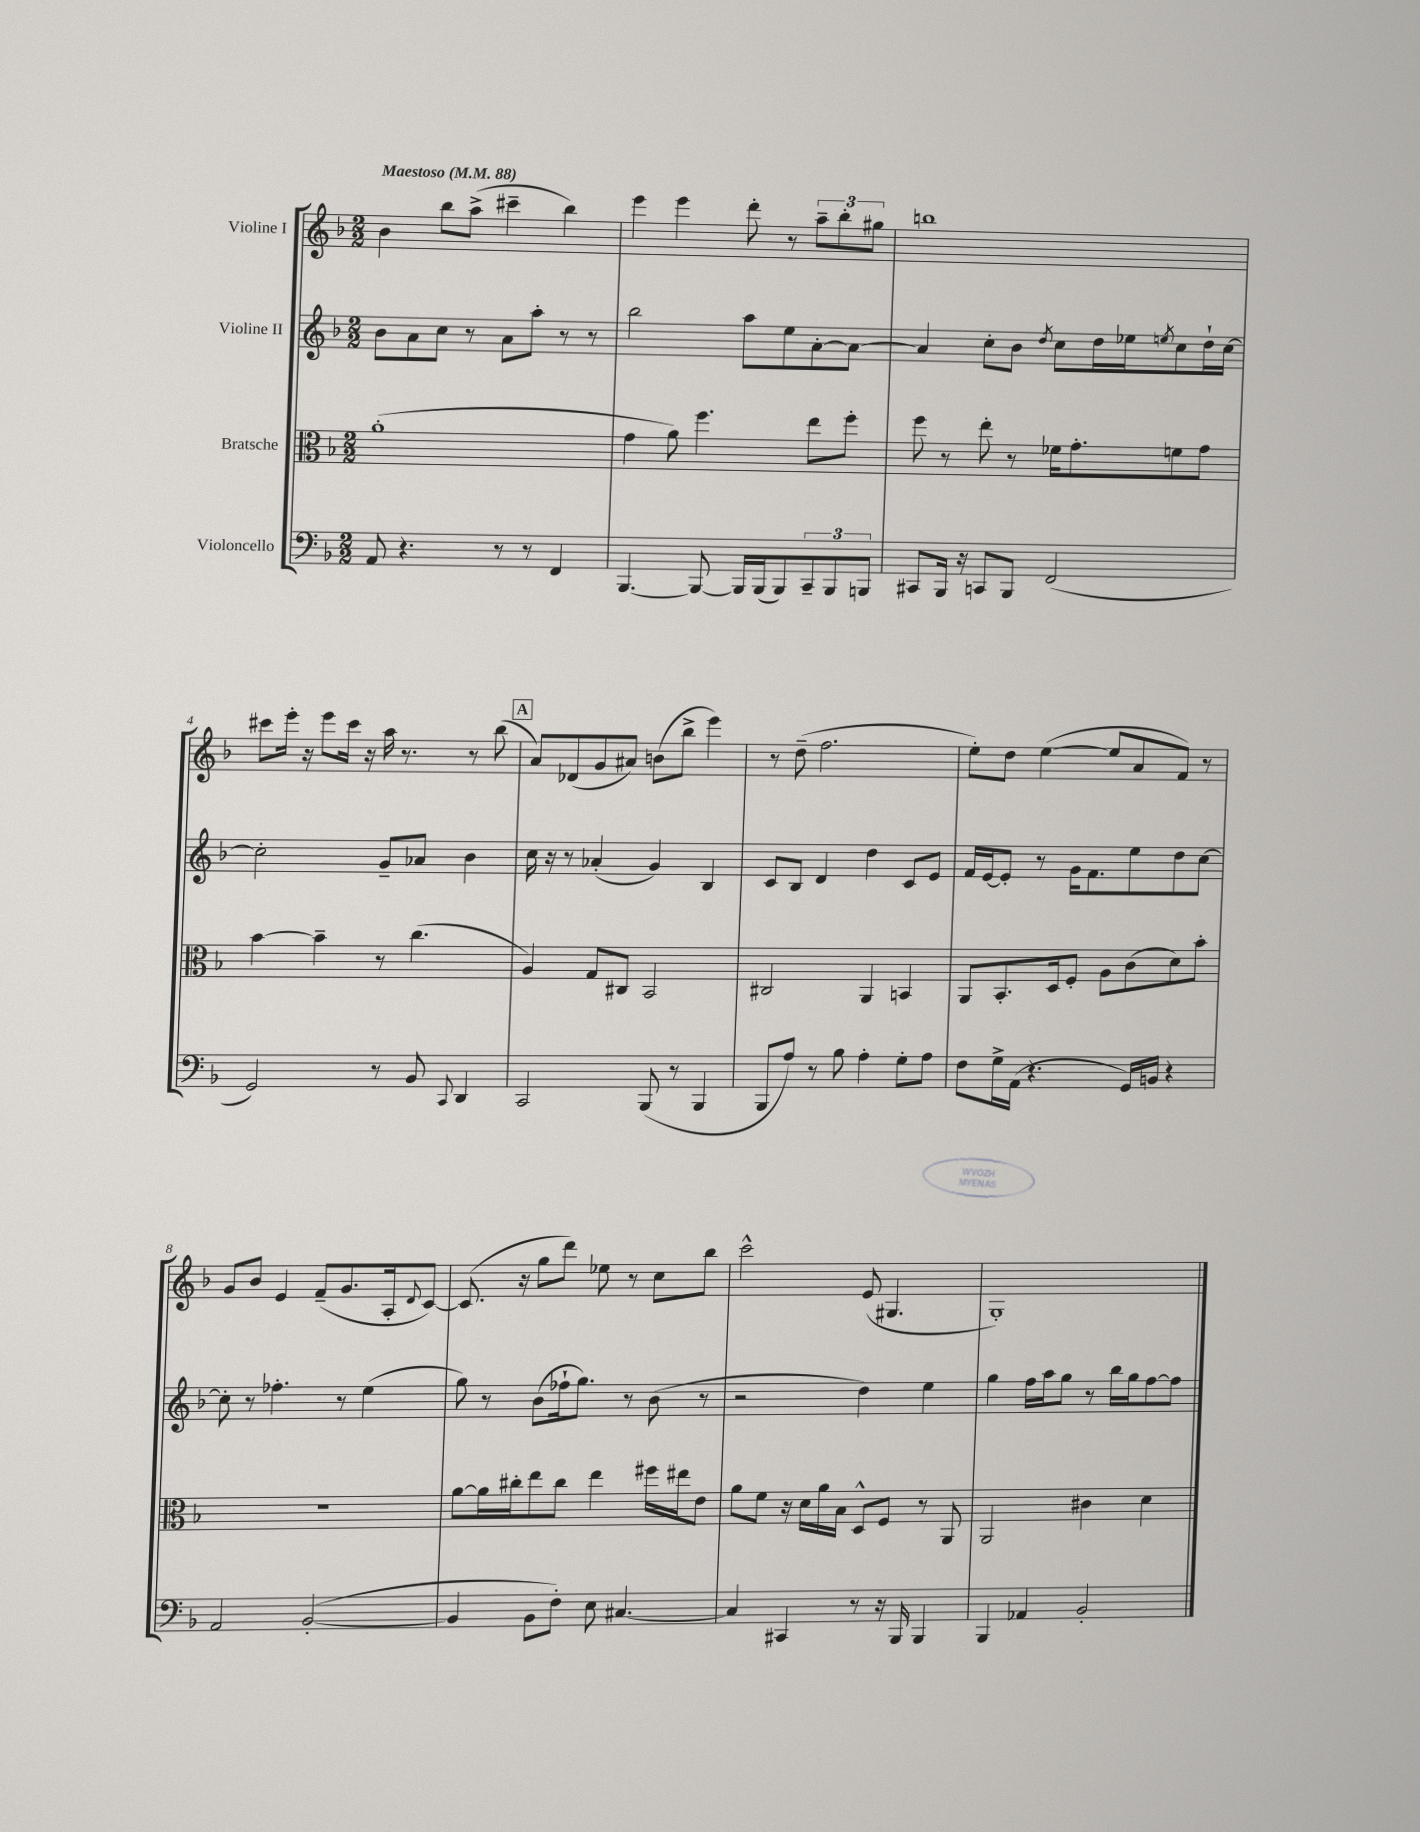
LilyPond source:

<<
\new StaffGroup <<
\new Staff = "s0" \with { instrumentName = "Violine I" } {
    \clef treble \key f \major \numericTimeSignature \time 2/2 \tempo "Maestoso" 4 = 88
    bes'4 bes''8 a''8->( cis'''4-- bes''4) |
    e'''4 e'''4 d'''8-. r8 \tuplet 3/2 { a''8-- bes''8-. gis''8 } |
    b''1 |
    cis'''8 e'''16-. r16 e'''8 cis'''16 r16 a''16 r8. r8 bes''8( |
    \mark \markup { \box "A" } a'8) des'8( g'8 ais'8) b'8( bes''8-> e'''4) |
    r8 d''8--( f''2. |
    e''8-.) d''8 e''4~( e''8 a'8 f'8) r8 |
    g'8 bes'8 e'4 f'8--( g'8. a16-. \appoggiatura { d'8 } c'8~) |
    c'8.( r16 g''8 d'''8) ees''8 r8 c''8 bes''8 |
    c'''2-^ e'8( gis4. |
    g1-.) \bar "|." |
}
\new Staff = "s1" \with { instrumentName = "Violine II" } {
    \clef treble \key f \major \numericTimeSignature \time 2/2
    bes'8 a'8 c''8 r8 a'8 a''8-. r8 r8 |
    bes''2 a''8 e''8 a'8~-. a'8~ |
    a'4 c''8-. bes'8 \acciaccatura { d''8 } c''8 d''16 ees''16 \acciaccatura { e''8 } c''8 d''16-! c''16~ |
    c''2-. g'8-- aes'8 bes'4 |
    \mark \markup { \box "A" } c''16 r16 r8 aes'4-.( g'4) bes4 |
    c'8 bes8 d'4 d''4 c'8 e'8 |
    f'16 e'16~ e'8-. r8 g'16 f'8. e''8 d''8 c''8~ |
    c''8-. r8 fes''4.-. r8 e''4( |
    g''8) r8 bes'8( fes''16-! g''8.) r8 bes'8( r8 |
    r2 d''4) e''4 |
    g''4 f''16 a''16 g''8 r8 bes''16 g''16 f''8~ f''8 \bar "|." |
}
\new Staff = "s2" \with { instrumentName = "Bratsche" } {
    \clef alto \key f \major \numericTimeSignature \time 2/2
    a'1-.( |
    g'4 a'8) f''4. e''8 f''8-. |
    f''8 r8 e''8-. r8 fes'16 g'8.-. f'8 g'8 |
    bes'4~ bes'4-- r8 c''4.( |
    \mark \markup { \box "A" } a4) g8 cis8 bes,2 |
    cis2 a,4 b,4 |
    a,8 bes,8.-. d16 f8-. a8 c'8( d'8) bes'8-. |
    r1 |
    a'8~ a'16 cis''16-. e''8 cis''8 e''4 fis''16 eis''16 e'8 |
    a'8 f'8 r16 d'16 a'16 bes16 d8-^ f8 r8 a,8 |
    a,2 cis'4 d'4 \bar "|." |
}
\new Staff = "s3" \with { instrumentName = "Violoncello" } {
    \clef bass \key f \major \numericTimeSignature \time 2/2
    a,8 r4. r8 r8 f,4 |
    bes,,4.~ bes,,8~ bes,,16 bes,,16( bes,,8) \tuplet 3/2 { c,8-- bes,,8 b,,8 } |
    cis,8 bes,,16 r16 c,8 bes,,8 f,2( |
    g,2) r8 bes,8 \appoggiatura { c,8 } d,4 |
    \mark \markup { \box "A" } c,2 bes,,8( r8 bes,,4 |
    bes,,8 a8) r8 bes8 a4-. g8-. a8 |
    f8 g16-> a,16( r4. g,16) b,16 r4 |
    a,2 bes,2~-.( |
    bes,4 bes,8 f8-.) e8 cis4.~ |
    cis4 cis,4 r8 r16 bes,,16 bes,,4 |
    bes,,4 aes,4 bes,2-. \bar "|." |
}
>>
>>
